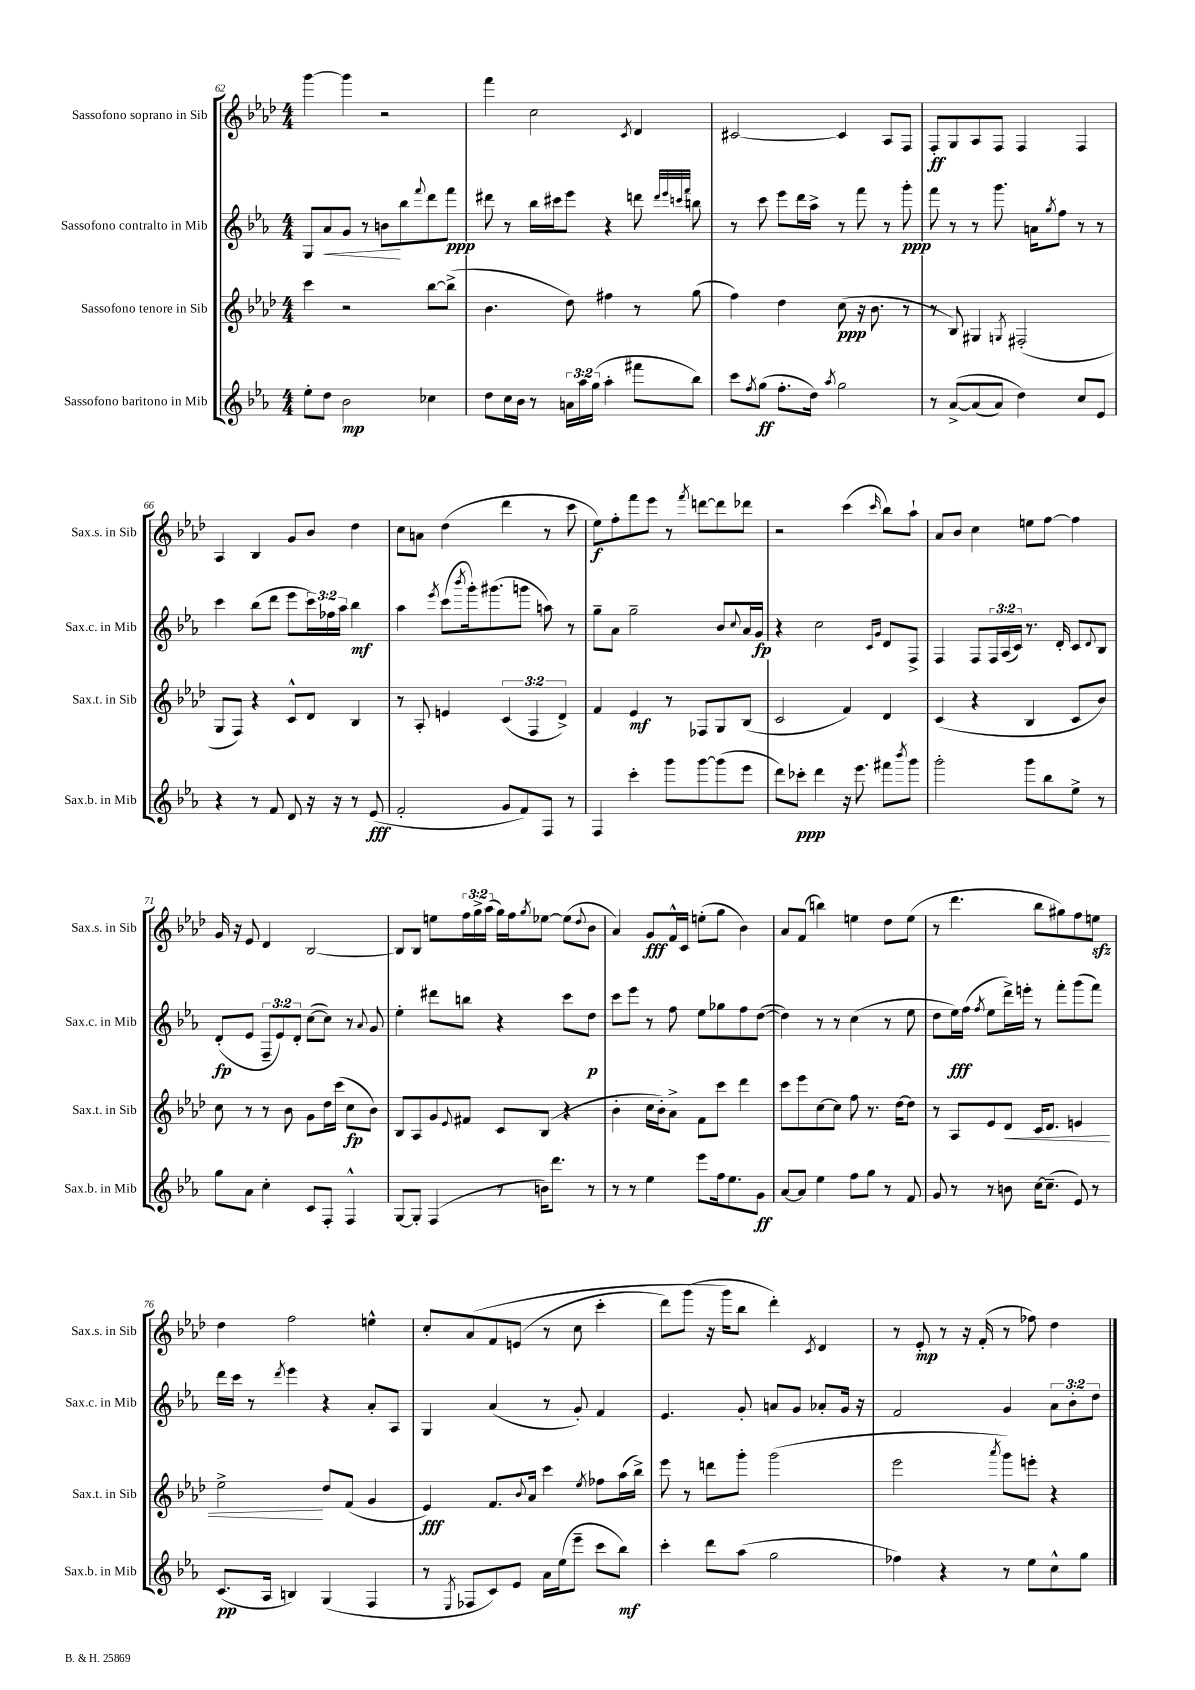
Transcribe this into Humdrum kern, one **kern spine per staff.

**kern	**kern	**kern	**kern
*staff4	*staff3	*staff2	*staff1
*clefG2	*clefG2	*clefG2	*clefG2
*k[b-e-a-]	*k[b-e-a-d-]	*k[b-e-a-]	*k[b-e-a-d-]
*M4/4	*M4/4	*M4/4	*M4/4
8ee-'\L	4ccc\	8G/L	[4ggg\
8dd\J	.	8a-/	.
2b-\	2r	8g/J	4ggg\]
.	.	8r	.
.	.	8b\L	2r
.	.	8bb-\	.
.	.	8qqfff/	.
4cc-\	[8bb-\L	8ddd\	.
.	(8bb-^\]J	8fff\J	.
=	=	=	=
8dd\L	4.b-\	8ddd#\	4fff\
16cc\L	.	8r	.
16b-\JJ	.	.	.
8r	.	16bb-\LL	2cc\
.	.	16ccc#\J	.
24a\LL	8dd-\)	8eee-\J	.
24aa-\	.	.	.
(24gg\JJ	.	.	.
4aa-'\	4ff#\	4r	.
.	.	.	8qc/
8fff#\L	8r	8ddd\	4d-/
.	.	32qqddd/LLL	.
.	.	32qqeee-/	.
.	.	32qqccc/	.
.	.	32qqfff/JJJ	.
8bb-\J)	(8gg\	8bb\	.
=	=	=	=
8ccc\L	4ff\)	8r	[2c#/
8qff/	.	.	.
(8gg\J	.	8ccc\	.
8.ff'\L	4dd-\	8eee-\L	.
.	.	16ddd\L	.
16dd\Jk)	.	16aa-^\JJ	.
8qaa-/	.	.	.
2gg\	(8cc\	8r	4c#/]
.	16r	8fff\	.
.	8.b-\	.	.
.	.	8r	8A-/L
.	8r	8ggg'\	8F/J
=	=	=	=
8r	8r	8fff\	8F'/L
&([8a-^/L	8B-/)	8r	8G/
(8a-/]	4G#/	8r	8A-/
8a-/J)	.	8.ggg\	8F/J
.	8qG/	.	.
4dd\&)	(2F#'/	.	4F/
.	.	16a\LK	.
.	.	8qgg/	.
.	.	8ff\J	.
8cc/L	.	8r	4F/
8e-/J	.	8r	.
=	=	=	=
4r	8G/L	4ccc\	4A-/
.	8F/J)	.	.
8r	4r	(8bb-\L	4B-/
8f/	.	8ddd\J	.
8d/	8c^^/L	8eee-\L	8g/L
16r	8d-/J	24ccc\L)	8b-/J
.	.	24ff-\	.
16r	.	.	.
.	.	24aa-\JJ	.
8r	4B-/	4bb-\	4dd-\
(8e-/	.	.	.
=	=	=	=
2f'/	8r	4aa-\	8cc\L
.	8A-'/	.	8a\J
.	.	8qeee-/	.
.	4e/	(8ccc\L	(4dd-\
.	.	8qbbb-/	.
.	.	16ggg'\k)	.
.	.	(8.ggg#\	.
8g/L	(6c/	.	4ddd-\
8f/)	.	8ggg\J	.
.	6F/	.	.
8F/J	.	8aa\)	8r
.	6d-^/)	.	.
8r	.	8r	8ccc\
=	=	=	=
4F/	4f/	8gg~\L	8ee-\L)
.	.	8a-\J	8ff'\
4ccc'\	4e-/	2gg~\	8fff\
.	.	.	8eee-\J
8ggg\L	8r	.	8r
.	.	.	8qfff/
[8ggg\	8F-/L	.	[8ddd\L
(8ggg\]	8G/	8b-/L	8ddd\]
.	.	8qqcc/	.
8eee-\J	(8B-/J	16a-/L	8ddd-\J
.	.	16g/JJ	.
=	=	=	=
8ddd\L)	2c/	4r	2r
8ccc-'\J	.	.	.
4ddd\	.	2cc\	.
16r	4f/)	.	(4ccc\
8.eee-\	.	.	.
.	.	16qqc/LL	.
.	.	16qqg/JJ	16qqccc/
8fff#\L	4d-/	8d/L	8bb-\L)
8qbbb-/	.	.	.
8ggg\J	.	8F^/J	8aa-`\J
=	=	=	=
2ggg'\	(4c/	4F/	8a-/L
.	.	.	8b-/J
.	4r	8F/L	4cc\
.	.	24F/L	.
.	.	(24A-/	.
.	.	24c/JJ)	.
8ggg\L	4B-/	8.r	8ee\L
8bb-\	.	.	[8ff\J
.	.	16d'/	.
8ee-^\J	8c/L	8c/L	4ff\]
.	.	8qqd/	.
8r	8b-/J)	8B-/J	.
=	=	=	=
8gg\L	8cc\	(8d'/L	16g/
.	.	.	16r
8a-\J	8r	8e-/J	8e-/
4cc'\	8r	12F~/L	4d-/
.	.	12e-/)	.
.	8b-\	.	.
.	.	12d'/J	.
8c/L	8g\L	([8cc\L	[2B-/
8F'/J	16dd-\L	8cc\]J)	.
.	(16ccc\JJ	.	.
4F^^/	8cc\L	8r	.
.	.	8qqa-/	.
.	8b-\J)	8g/	.
=	=	=	=
[8G/L	8B-/L	4ee-'\	8B-/]L
8G'/]J	8A-/	.	8B-/J
(4F/	8g/	8ddd#\L	8ee\L
.	8qqe-/	.	.
.	8f#/J	8bb\J	24ff\L
.	.	.	24gg^\
.	.	.	(24aa-\JJ
8r	8c/L	4r	16gg\LL)
.	.	.	16ff\J
.	.	.	8qgg/
16b\LK)	(8B-/J	.	[8ee-\J
8.ddd\J	.	.	.
.	4r	8ccc\L	(8ee-\]L
.	.	.	8qqdd-/
8r	.	8dd\J	8b-\J
=	=	=	=
8r	4b-'\	8ccc\L	4a-/)
8r	.	8eee-\J	.
4ee-\	16cc\LL	8r	8g/L
.	16b-'\J)	.	.
.	8a-^\J	8ff\	16f^^/L
.	.	.	16c/JJ
8eee-\L	8f\L	8ee-\L	(8ee'\L
16ff\k	8ccc\J	8gg-\	8gg\J
8.ee-\	.	.	.
.	4ddd-\	8ff\	4b-\)
8g\J	.	([8dd\J	.
=	=	=	=
[8a-/L	8ccc\L	4dd\])	8a-/L
8a-/]J	8eee-\	.	(8f/J
4ee-\	[8cc\	8r	4bb\)
.	8cc\]J	8r	.
8ff\L	8ff\	(4cc\	4ee\
8gg\J	8.r	.	.
8r	.	8r	8dd-\L
.	[16dd-\LK	.	.
8f/	8dd-\]J	8ee-\	(8ee\J
=	=	=	=
8g/	8r	8dd\L	8r
8r	8A-/L	16ee-\L)	4.ddd-\
.	.	(16ff\JJ	.
.	.	8qff/	.
8r	8e-/	8ee-\L	.
8b\	8d-/J	16ddd^\L)	.
.	.	16eee'\JJ	.
[16cc\LK	16c/LK	8r	8bb-\L
(8.cc~\]J	8.d-/J	.	.
.	.	8fff'\L	8gg#\)
8e-/)	4e/	(8ggg\	8ff\
8r	.	8fff\J)	8ee\J
=	=	=	=
(8.c/L	2ee-^\	16ddd\LL	4dd-\
.	.	16ccc\JJ	.
.	.	8r	.
16A-/Jk	.	.	.
.	.	8qddd/	.
4B/)	.	4eee-\	2ff\
(4G/	8dd-/L	4r	.
.	(8f/J	.	.
4F/	4g/	8a-'/L	4ee^^\
.	.	8A-/J	.
=	=	=	=
8r	4e-/)	4G/	8cc'/L
8qE-/	.	.	.
8F-/L	.	.	&(8a-/
8c/)	8.f/L	(4a-/	8f/
8e-/J	.	.	(8e/J
.	8qqb-/	.	.
.	16a-/Jk	.	.
16a-\LL	4ccc\	8r	8r
(16ee-\J	.	.	.
8eee-~\J	.	8g'/)	8cc\
.	8qee-/	.	.
8ccc\L	8ff-\L	4f/	4ccc'\
8bb-\J)	(16aa-\L	.	.
.	16bb-^\JJ)	.	.
=	=	=	=
4ccc'\	8eee-\	4.e-/	8ddd-\L)
.	8r	.	(8ggg\J
8ddd\L	8ddd\L	.	16r
.	.	.	16ggg\LK&)
(8aa-\J	8ggg'\J	8g'/	8bb-\J
2gg\	(2ggg\	8a/L	4ddd-'\)
.	.	8g/J	.
.	.	.	8qc/
.	.	8a-'/L	4d-/
.	.	16g/Jk	.
.	.	16r	.
=	=	=	=
4ff-\)	2eee-\	2f/	8r
.	.	.	8e-'/
4r	.	.	8r
.	.	.	16r
.	.	.	(16f'/
.	8qaaa-/	.	.
8r	8ggg\L)	4g/	8r
8ee-\L	8eee'\J	.	8ff-\)
8cc^^\	4r	12a-\L	4dd-\
.	.	12b-'\	.
8gg\J	.	.	.
.	.	12dd\J	.
==	==	==	==
*-	*-	*-	*-
